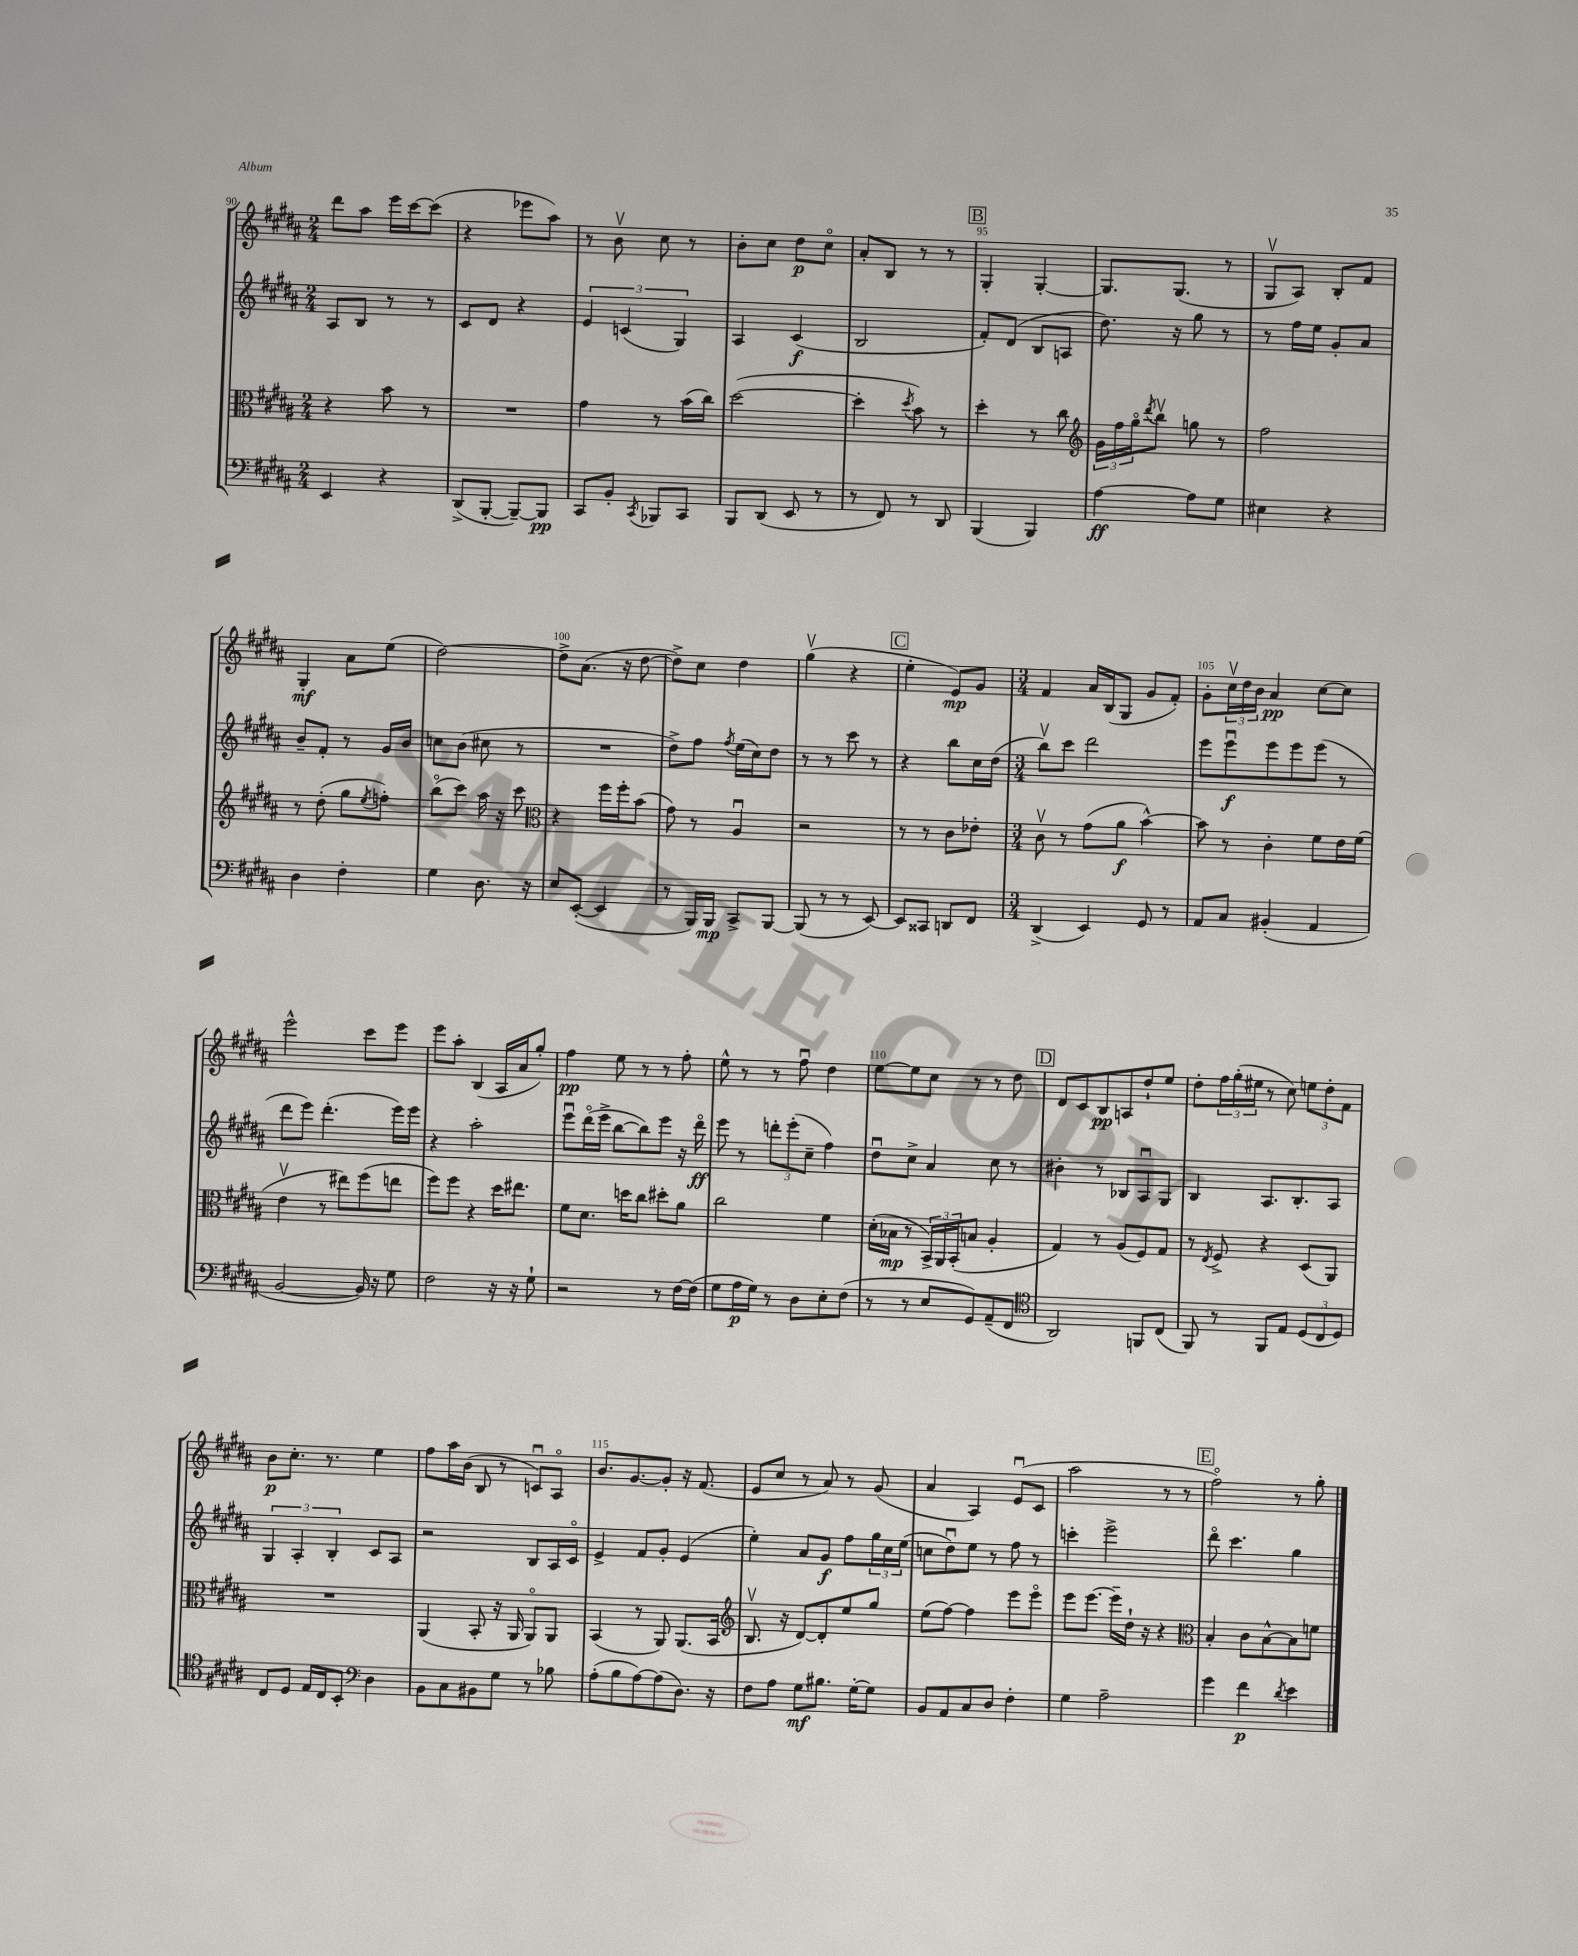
<<
\new StaffGroup <<
\new Staff = "s0" {
    \clef treble \key b \major \numericTimeSignature \time 2/4
    dis'''8 ais''8 e'''16 cis'''16~ cis'''8( |
    r4 ees'''8 ais''8) |
    r8 b'8\upbow cis''8 r8 |
    b'8-. cis''8 dis''8\p cis''8\flageolet |
    ais'8-. b8 r8 r8 |
    \mark \markup { \box "B" } gis4-. gis4~-. |
    gis8. gis8.( r8 |
    gis8\upbow ais8) b8-. fis'8 |
    gis4-.\mf ais'8 e''8( |
    dis''2~) |
    dis''8-> ais'8.( r16 dis''8~ |
    dis''8->) cis''8 dis''4 |
    gis''4\upbow( r4 |
    \mark \markup { \box "C" } e''4-. e'8\mp) gis'8 |
    \numericTimeSignature \time 3/4 fis'4 ais'16 b16( gis8 gis'8 fis'8-.) |
    gis'8-. \tuplet 3/2 { cis''16\upbow dis''16 b'16 } ais'4\pp cis''8~ cis''8 |
    e'''2-^ cis'''8 e'''8 |
    e'''8 ais''8-. b4( ais16 ais'16 gis''8-.) |
    fis''4\pp e''8 r8 r8 fis''8-. |
    e''8-^ r8 r8 fis''8\downbow dis''4 |
    e''8~ e''8 cis''8 r8 r8 dis''8 |
    \mark \markup { \box "D" } dis'8 cis'8 b8\pp a8 dis''8-! e''8 |
    dis''8-. \tuplet 3/2 { fis''16 gis''16-.( eis''16 } r8 cis''8) \tuplet 3/2 { e''8 dis''8-. fis'8 } |
    b'8\p cis''8.-. r8. e''4 |
    fis''8 ais''16 b'16( b8 r8 c'8\downbow) ais8\flageolet |
    b'8. gis'8.~ gis'8-. r16 fis'8.( |
    e'8 cis''8 r8 ais'8) r8 gis'8( |
    ais'4 ais4) e'8\downbow( cis'8 |
    ais''2 r8 r8 |
    \mark \markup { \box "E" } fis''2\flageolet) r8 gis''8-. \bar "|." |
}
\new Staff = "s1" {
    \clef treble \key b \major \numericTimeSignature \time 2/4
    ais8 b8 r8 r8 |
    cis'8 dis'8 r4 |
    \tuplet 3/2 { e'4 c'4( gis4) } |
    ais4 cis'4\f( |
    b2 |
    \mark \markup { \box "B" } fis'8-.) dis'8( b8 a8 |
    dis''8.) r16 gis''8 r8 |
    r8 fis''16 e''16 gis'8-. ais'8 |
    b'8-- fis'8-. r8 gis'16 b'16 |
    c''8 b'8( cis''8 r8 |
    R2 |
    dis''8->) fis''8 \acciaccatura { fis''8 } e''16( cis''16) dis''8 |
    r8 r8 cis'''8 r8 |
    \mark \markup { \box "C" } r4 b''8 cis''16 dis''16( |
    \numericTimeSignature \time 3/4 b''8\upbow) cis'''8 dis'''2 |
    e'''8 e'''8\downbow\f e'''8 e'''8 e'''8( r8 |
    dis'''8 e'''8) dis'''4.-.( e'''16) e'''16 |
    r4 ais''2-. |
    e'''8\downbow dis'''16\flageolet( e'''16-> b''8~ b''8) e'''8 r16 dis'''16\flageolet\ff |
    e'''8 r8 \tuplet 3/2 { d'''8-. e'''8-.( cis''8-- } fis''4) |
    dis''8\downbow cis''8-> ais'4 cis''8 r8 |
    \mark \markup { \box "D" } bis'4-. r8 bes8 ais8\downbow gis8 |
    b4 ais8. b8.-. ais8 |
    \tuplet 3/2 { gis4 ais4-. b4-. } cis'8 ais8 |
    r2 b8 ais16 cis'16\flageolet |
    e'4-> fis'8 gis'8-. e'4( |
    e''4-.) ais'8 gis'8\f fis''8 \tuplet 3/2 { gis''16 cis''16 e''16( } |
    c''8 dis''8\downbow) e''8 r8 fis''8 r8 |
    c'''4-. e'''2-> |
    \mark \markup { \box "E" } dis'''8\flageolet cis'''4. gis''4 \bar "|." |
}
\new Staff = "s2" {
    \clef alto \key b \major \numericTimeSignature \time 2/4
    r4 b'8 r8 |
    R2 |
    gis'4 r8 b'16( cis''16) |
    dis''2~( |
    dis''4-. \acciaccatura { dis''8 } b'8) r8 |
    \mark \markup { \box "B" } dis''4-. r8 cis''8 |
    \clef treble \tuplet 3/2 { gis'16 fis''16 gis''16\flageolet } \acciaccatura { dis'''8 } b''8\upbow g''8 r8 |
    fis''2 |
    r8 dis''8-.( gis''8 \acciaccatura { e''8 } f''8-.) |
    b''8\flageolet( cis'''8) ais''16 r16 cis'''8 |
    \clef alto r4 fis''16 fis''16-. b'8( |
    gis'8) r8 ais4\downbow |
    r2 |
    \mark \markup { \box "C" } r8 r8 cis'8 ees'8-. |
    \numericTimeSignature \time 3/4 cis'8\upbow r8 gis'8( ais'8\f b'4~-^) |
    b'8 r8 cis'4-. fis'8 e'16 fis'16( |
    e'4\upbow r8 eis''8) fis''8( e''8 |
    fis''8) fis''8 r4 dis''16 eis''8. |
    fis'8 dis'8. d''16 cis''8 dis''8-. ais'8 |
    cis''2 fis'4 |
    dis'16-.( bes16\mp r8 \tuplet 3/2 { b,16->) ais,16 b,16-.( } b8 ais4-. |
    \mark \markup { \box "D" } gis4) r8 ais8( fis8) gis8 |
    r8 \acciaccatura { e8 } fis8-> r4 dis8( ais,8) |
    R2. |
    ais,4( b,8-. r16 ais,16 ais,8\flageolet) ais,8 |
    b,4( r8 ais,8) ais,8.( b,16 |
    \clef treble b8.\upbow r16 dis'8~) dis'8-. e''8 gis''8 |
    e''8( fis''8~) fis''4 e'''8 e'''8\flageolet |
    e'''8 e'''8.~ e'''16-- dis''16-! r16 r4 |
    \mark \markup { \box "E" } \clef alto b4-. cis'8 b8~-^ b8 f'8 \bar "|." |
}
\new Staff = "s3" {
    \clef bass \key b \major \numericTimeSignature \time 2/4
    e,4 r4 |
    dis,8->( b,,8~-. b,,8~--) b,,8\pp |
    cis,8 b,8-. \acciaccatura { cis,8 } bes,,8 cis,8 |
    b,,8 dis,8( e,8 r8 |
    r8 fis,8) r8 dis,8 |
    \mark \markup { \box "B" } b,,4( b,,4) |
    ais4~\ff ais8 gis8 |
    eis4 r4 |
    dis4 fis4-. |
    gis4 dis8. r16 |
    e8 e,8~-.( e,4 |
    r8 b,,16) b,,16\mp cis,8-> b,,8~ |
    b,,8( r8 r8 e,8~) |
    \mark \markup { \box "C" } e,8 cisis,8 d,8 fis,8 |
    \numericTimeSignature \time 3/4 dis,4->( e,4) gis,8 r8 |
    ais,8 cis8 bis,4-.( ais,4 |
    b,2~ b,16) r16 gis8 |
    fis2 r16 r16 gis8-! |
    r2 r8 fis16~ fis16( |
    gis8 ais16\p gis16) r8 dis8 e8-. fis8( |
    r8 r8 e8 gis,8) ais,8--( fis,8 |
    \mark \markup { \box "D" } \clef tenor ais,2) f,8 cis8( |
    fis,8) r8 fis,8 e8 \tuplet 3/2 { dis8( cis8 dis8) } |
    cis8 dis8 e16 cis16 b,8-. \clef bass dis4 |
    b,8 cis8 bis,8 gis8 r8 bes8 |
    ais8-.( b8 ais8~) ais8( dis8.) r16 |
    fis8 ais8 gis8\mf bis8. gis16~-. gis8 |
    b,8 ais,8 cis8 dis8 fis4-. |
    gis4 ais2-- |
    \mark \markup { \box "E" } gis'4 fis'4\p \acciaccatura { dis'8 } e'4 \bar "|." |
}
>>
>>
\layout { \context { \Score currentBarNumber = #90 \override BarNumber.break-visibility = ##(#f #t #t) barNumberVisibility = #(every-nth-bar-number-visible 5) } }
